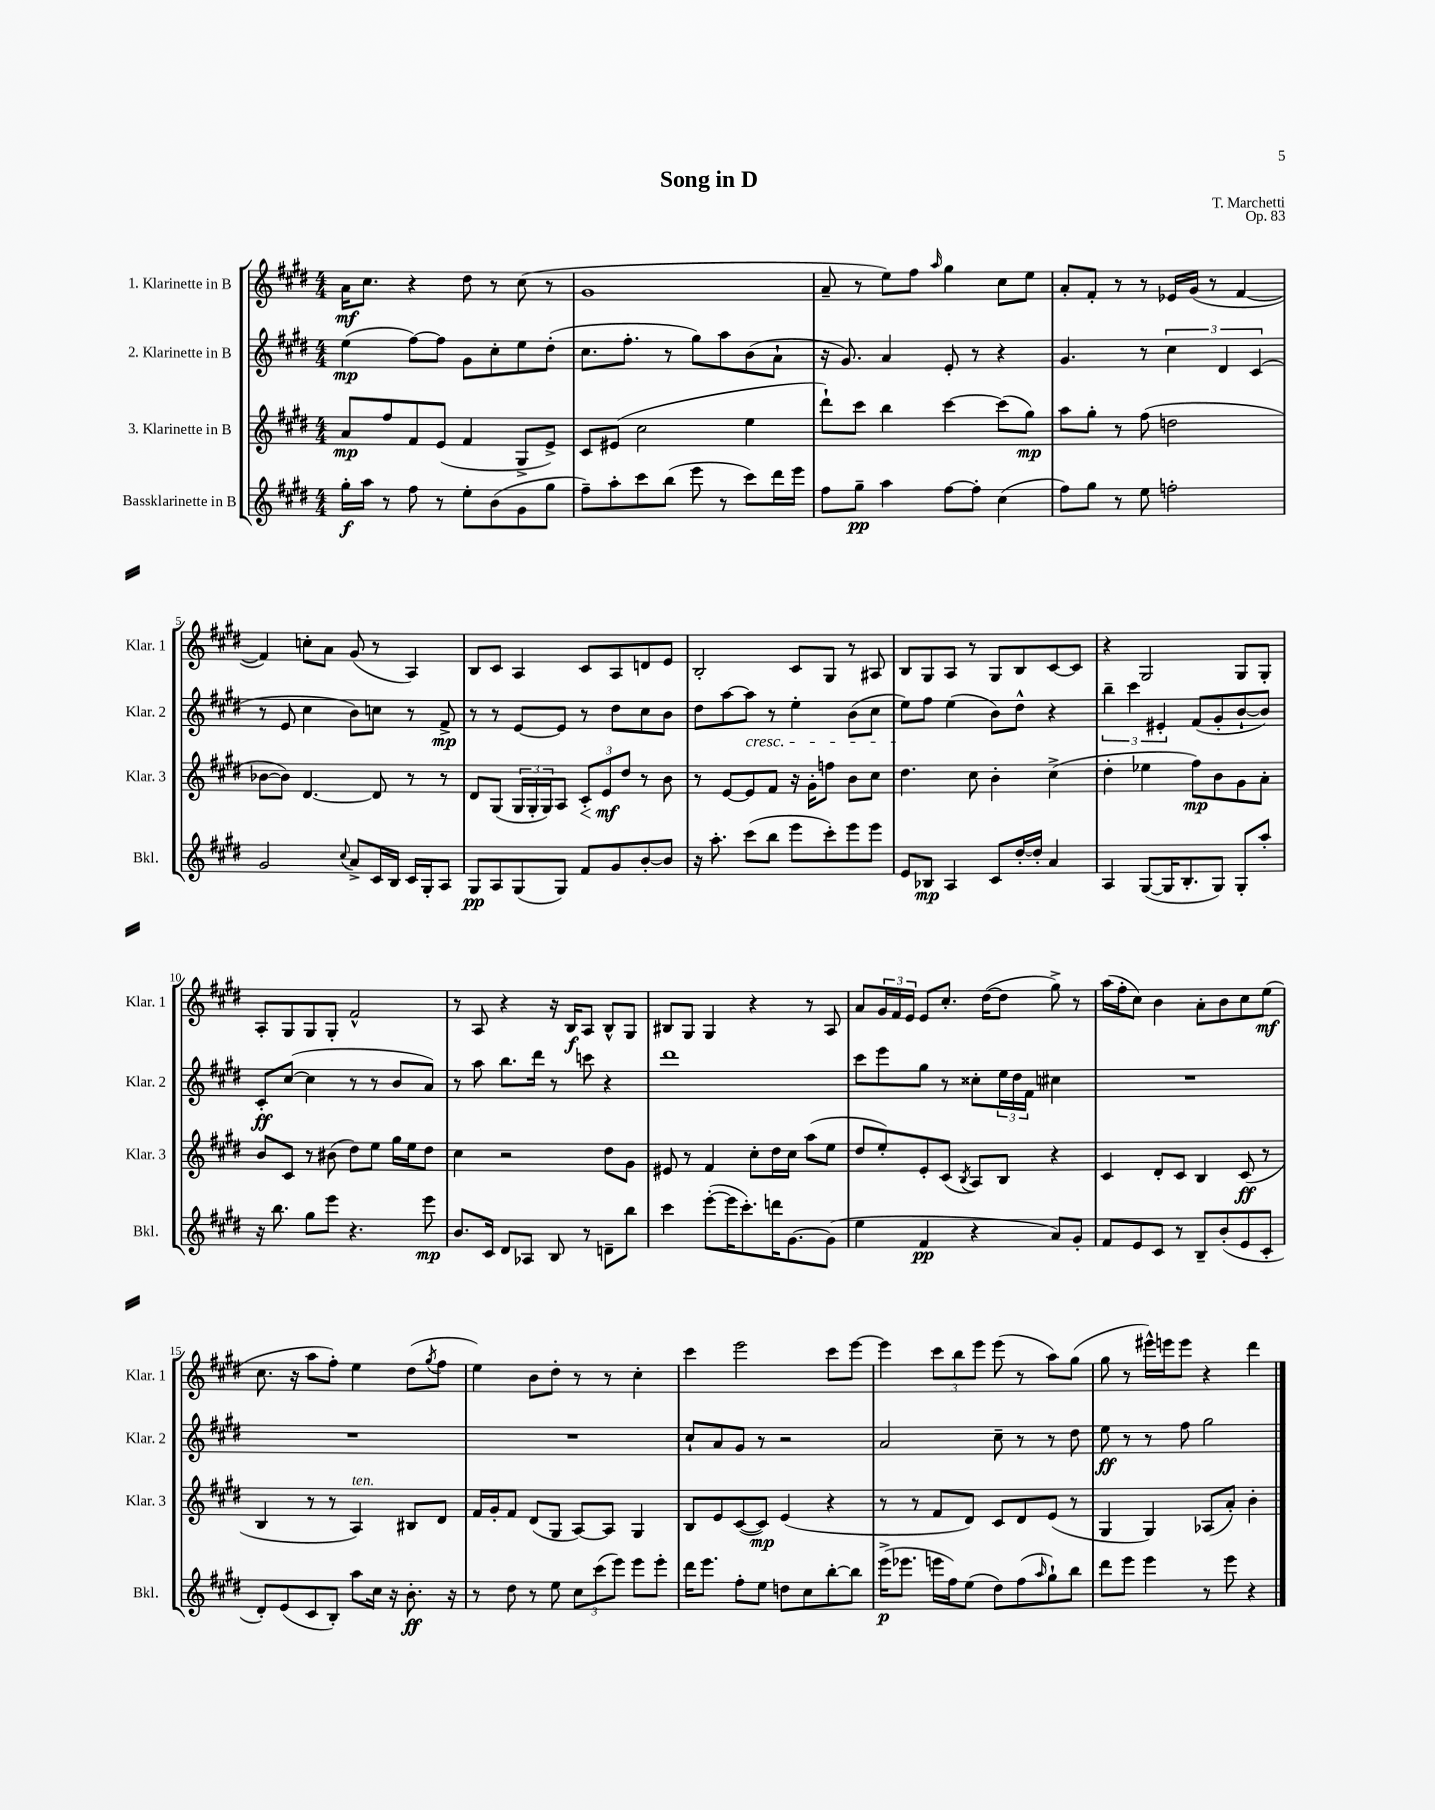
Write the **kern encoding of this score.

**kern	**dynam	**kern	**dynam	**kern	**dynam	**kern	**dynam
*part4	*part4	*part3	*part3	*part2	*part2	*part1	*part1
*staff4	*staff4	*staff3	*staff3	*staff2	*staff2	*staff1	*staff1
*I"Bassklarinette in B	*	*I"3. Klarinette in B	*	*I"2. Klarinette in B	*	*I"1. Klarinette in B	*
*I'Bkl.	*	*I'Klar. 3	*	*I'Klar. 2	*	*I'Klar. 1	*
*clefG2	*	*clefG2	*	*clefG2	*	*clefG2	*
*k[f#c#g#d#]	*	*k[f#c#g#d#]	*	*k[f#c#g#d#]	*	*k[f#c#g#d#]	*
*M4/4	*	*M4/4	*	*M4/4	*	*M4/4	*
=1	=1	=1	=1	=1	=1	=1	=1
16gg#'\LL	f	8a/L	mp	(4ee\	mp	16a\KL	mf
16aa\JJ	.	.	.	.	.	8.cc#\J	.
8r	.	8ff#/	.	.	.	.	.
8ff#\	.	8f#/	.	[8ff#\L)	.	4r	.
8r	.	(8e/J	.	8ff#\J]	.	.	.
8ee'\L	.	4f#/	.	8g#\L	.	8dd#\	.
(8b\	.	.	.	8cc#'\	.	8r	.
8g#\	.	8G#^/L	.	8ee\	.	(8cc#\	.
8gg#\J	.	8e^/J)	.	(8dd#'\J	.	8r	.
=2	=2	=2	=2	=2	=2	=2	=2
8ff#~\L)	.	8c#/L	.	8.cc#\L	.	1g#	.
8aa'\	.	(8e#X/J	.	.	.	.	.
.	.	.	.	8.ff#'\J	.	.	.
8ccc#\	.	2cc#\	.	.	.	.	.
(8bb\J	.	.	.	8r	.	.	.
8eee\	.	.	.	8gg#\L)	.	.	.
8r	.	.	.	8aa\	.	.	.
8ccc#\L)	.	4ee\	.	(8b\	.	.	.
16ddd#\L	.	.	.	8a`\J	.	.	.
16eee\JJ	.	.	.	.	.	.	.
=3	=3	=3	=3	=3	=3	=3	=3
8ff#\L	.	8ddd#`\L)	.	16r	.	8a~/	.
.	.	.	.	8.g#/)	.	.	.
8gg#~\J	pp	8ccc#\J	.	.	.	8r	.
4aa\	.	4bb\	.	4a/	.	8ee\L)	.
.	.	.	.	.	.	8ff#\J	.
.	.	.	.	.	.	16qqaa/	.
[8ff#\L	.	[4ccc#\	.	8e'/	.	4gg#\	.
8ff#'\J]	.	.	.	8r	.	.	.
(4cc#\	.	(8ccc#\L]	.	4r	.	8cc#\L	.
.	.	8gg#\J)	mp	.	.	8ee\J	.
=4	=4	=4	=4	=4	=4	=4	=4
8ff#\L)	.	8aa\L	.	4.g#/	.	8a'/L	.
8gg#\J	.	8gg#'\J	.	.	.	8f#'/J	.
8r	.	8r	.	.	.	8r	.
8ee\	.	(8ff#\	.	8r	.	8r	.
2ffn'\	.	2ddn\	.	6cc#\	.	16e-X/LL	.
.	.	.	.	.	.	(16g#/JJ	.
.	.	.	.	.	.	8r	.
.	.	.	.	6d#/	.	.	.
.	.	.	.	.	.	[4f#/	.
.	.	.	.	(6c#/	.	.	.
!!LO:LB:g=z
=5	=5	=5	=5	=5	=5	=5	=5
2g#/	.	[8b-X\L	.	8r	.	4f#/])	.
.	.	8b-\J])	.	8e/	.	.	.
.	.	[4.d#/	.	4cc#\	.	8ccn'\L	.
.	.	.	.	.	.	8a\J	.
8qqcc#/	.	.	.	.	.	.	.
8a^/L	.	.	.	8b\L)	.	(8g#/	.
16c#/L	.	8d#/]	.	8ccn\J	.	8r	.
16B/JJ	.	.	.	.	.	.	.
16c#/LL	.	8r	.	8r	.	4A/)	.
16G#'/J	.	.	.	.	.	.	.
8A/J	.	8r	.	8f#^/	mp	.	.
=6	=6	=6	=6	=6	=6	=6	=6
8G#/L	pp	8d#/L	.	8r	.	8B/L	.
8A/	.	(8G#/J	.	8r	.	8c#/J	.
(8G#/	.	24G#/LL	.	[8e/L	.	4A/	.
.	.	24G#'/	.	.	.	.	.
.	.	24G#/J)	.	.	.	.	.
8G#/J)	.	8A/J	.	8e/J]	.	.	.
!	!	!	!LO:HP:b	!	!	!	!
8f#/L	.	12c#'/L	<	8r	.	8c#/L	.
.	.	12e/	mf	.	.	.	.
8g#/	.	.	.	8dd#\L	.	8A/	.
.	.	12dd#/J	[	.	.	.	.
[8b'/	.	8r	.	8cc#\	.	8dn/	.
8b/J]	.	8b\	.	8b\J	.	8e/J	.
=7	=7	=7	=7	=7	=7	=7	=7
16r	.	8r	.	8dd#\L	.	2B'/	.
8.aa'\	.	.	.	.	.	.	.
.	.	[8e/L	.	[8aa\	.	.	.
!	!	!	!	!LO:TX:b:i:t=cresc.	!	!	!
(8ccc#\L	.	8e/]	.	8aa\J]	.	.	.
8bb\J	.	8f#/J	.	8r	.	.	.
8eee\L	.	16r	.	4ee'\	.	8c#/L	.
.	.	16g#'\KL	.	.	.	.	.
8ccc#'\)	.	8ffn\J	.	.	.	8G#/J	.
8eee\	.	8b\L	.	(8b\L	.	8r	.
8eee\J	.	8cc#\J	.	8cc#\J	.	8A#X/	.
=8	=8	=8	=8	=8	=8	=8	=8
8e/L	.	4.dd#\	.	8ee\L)	.	8B/L	.
8B-X/J	mp	.	.	8ff#\J	.	8G#/	.
4A/	.	.	.	(4ee\	.	8A/J	.
.	.	8cc#\	.	.	.	8r	.
8c#/L	.	4b'\	.	8b\L)	.	8G#/L	.
[16dd#'/L	.	.	.	8dd#^^\J	.	8B/	.
16dd#'/JJ]	.	.	.	.	.	.	.
4a/	.	(4cc#^\	.	4r	.	[8c#/	.
.	.	.	.	.	.	8c#/J]	.
=9	=9	=9	=9	=9	=9	=9	=9
4A/	.	4dd#'\	.	6bb~\	.	4r	.
.	.	.	.	6ccc#\	.	.	.
([8G#/L	.	4ee-X\	.	.	.	2G#/	.
.	.	.	.	6e#X'/	.	.	.
16G#/K]	.	.	.	.	.	.	.
8.B'/	.	.	.	.	.	.	.
.	.	8ff#\L)	mp	(8f#/L	.	.	.
8G#/J)	.	8b\	.	8g#'/	.	.	.
8G#'/L	.	8g#\	.	[8b`/	.	8G#/L	.
8aa'/J	.	8a'\J	.	8b/J])	.	8G#'/J	.
!!LO:LB:g=z
=10	=10	=10	=10	=10	=10	=10	=10
16r	.	8b/L	.	8c#'/L	ff	8A'/L	.
8.bb\	.	.	.	.	.	.	.
.	.	8c#/J	.	([8cc#/J	.	8G#/	.
8gg#\L	.	8r	.	4cc#\]	.	8G#/	.
8eee\J	.	(8b#X\	.	.	.	8G#'/J	.
4.r	.	8dd#\L)	.	8r	.	2f#^^/	.
.	.	8ee\J	.	8r	.	.	.
.	.	16gg#\LL	.	8b/L	.	.	.
.	.	16ee\J	.	.	.	.	.
8eee\	mp	8dd#\J	.	8a/J)	.	.	.
=11	=11	=11	=11	=11	=11	=11	=11
8.b/L	.	4cc#\	.	8r	.	8r	.
.	.	.	.	8aa\	.	8A/	.
16c#/Jk	.	.	.	.	.	.	.
8d#/L	.	2r	.	8.bb\L	.	4r	.
8A-X/J	.	.	.	.	.	.	.
.	.	.	.	16ddd#\Jk	.	.	.
8B/	.	.	.	8r	.	16r	.
.	.	.	.	.	.	16B/KL	f
8r	.	.	.	8cccn\	.	8A/J	.
8dn~\L	.	8dd#\L	.	4r	.	8B^^/L	.
8bb\J	.	8g#\J	.	.	.	8G#/J	.
=12	=12	=12	=12	=12	=12	=12	=12
4ccc#\	.	8e#X/	.	1ddd#	.	8B#X/L	.
.	.	8r	.	.	.	8G#/J	.
([8eee'\L	.	4f#/	.	.	.	4G#/	.
16eee\K]	.	.	.	.	.	.	.
8.ccc#'\)	.	.	.	.	.	.	.
.	.	8cc#'\L	.	.	.	4r	.
16dddn\K	.	16dd#\L	.	.	.	.	.
[8.g#\	.	16cc#\JJ	.	.	.	.	.
.	.	(8aa\L	.	.	.	8r	.
(8g#\J]	.	8ee\J	.	.	.	8A/	.
=13	=13	=13	=13	=13	=13	=13	=13
4ee\	.	8dd#/L	.	8ccc#\L	.	8a/L	.
.	.	8ee'/)	.	8eee\	.	24g#/L	.
.	.	.	.	.	.	24f#/	.
.	.	.	.	.	.	24e/JJ	.
4f#/	pp	8e'/	.	8gg#\J	.	8e/L	.
.	.	(8c#/J	.	8r	.	8.cc#'/J	.
.	.	8qB/	.	.	.	.	.
4r	.	8A/L)	.	8cc##X'\L	.	.	.
.	.	.	.	.	.	([16dd#\KL	.
.	.	8B/J	.	24ee\L	.	8dd#\J]	.
.	.	.	.	24dd#\	.	.	.
.	.	.	.	24f#\JJ	.	.	.
8a/L)	.	4r	.	4cc#X\	.	8gg#^\)	.
8g#'/J	.	.	.	.	.	8r	.
=14	=14	=14	=14	=14	=14	=14	=14
8f#/L	.	4c#/	.	1r	.	(16aa\LL	.
.	.	.	.	.	.	16ff#'\J	.
8e/	.	.	.	.	.	8cc#\J)	.
8c#/J	.	8d#'/L	.	.	.	4b\	.
8r	.	8c#/J	.	.	.	.	.
8B~/L	.	4B/	.	.	.	8a'\L	.
(8b'/	.	.	.	.	.	8b\	.
8e/	.	(8c#/	ff	.	.	8cc#\	.
8c#'/J	.	8r	.	.	.	(8ee\J	mf
!!LO:LB:g=z
=15	=15	=15	=15	=15	=15	=15	=15
8d#'/L)	.	4B/	.	1r	.	8.cc#\	.
(8e/	.	.	.	.	.	.	.
.	.	.	.	.	.	16r	.
8c#/	.	8r	.	.	.	8aa\L	.
8B'/J)	.	8r	.	.	.	8ff#'\J)	.
!	!	!LO:TX:a:i:t=ten.	!	!	!	!	!
8aa\L	.	4A/)	.	.	.	4ee\	.
16cc#\Jk	.	.	.	.	.	.	.
16r	.	.	.	.	.	.	.
8.b'\	ff	8B#X/L	.	.	.	(8dd#\L	.
.	.	.	.	.	.	8qgg#/	.
.	.	8d#/J	.	.	.	8ff#\J	.
16r	.	.	.	.	.	.	.
=16	=16	=16	=16	=16	=16	=16	=16
8r	.	16f#/LL	.	1r	.	4ee\)	.
.	.	16g#'/J	.	.	.	.	.
8dd#\	.	8f#/J	.	.	.	.	.
8r	.	(8d#/L	.	.	.	8b\L	.
8ee\	.	8G#/J	.	.	.	8dd#'\J	.
12cc#\L	.	[8A/L)	.	.	.	8r	.
(12ccc#\	.	.	.	.	.	.	.
.	.	8A/J]	.	.	.	8r	.
12eee\J)	.	.	.	.	.	.	.
8eee\L	.	4G#/	.	.	.	4cc#'\	.
8eee'\J	.	.	.	.	.	.	.
=17	=17	=17	=17	=17	=17	=17	=17
16ddd#\KL	.	8B/L	.	8cc#`/L	.	4ccc#\	.
8.eee\J	.	.	.	.	.	.	.
.	.	8e/	.	8a/	.	.	.
8ff#'\L	.	([8c#/	.	8g#/J	.	2eee\	.
8ee\J	.	8c#/J])	mp	8r	.	.	.
8ddn\L	.	(4e/	.	2r	.	.	.
8cc#\	.	.	.	.	.	.	.
[8bb'\	.	4r	.	.	.	8ccc#\L	.
8bb\J]	.	.	.	.	.	[8eee\J	.
=18	=18	=18	=18	=18	=18	=18	=18
(16eee^\KL	p	8r	.	2a/	.	4eee\]	.
8.eee-X\J	.	.	.	.	.	.	.
.	.	8r	.	.	.	.	.
16eeen\LL	.	8f#/L	.	.	.	12ccc#\L	.
16ff#\J)	.	.	.	.	.	.	.
.	.	.	.	.	.	12bb\	.
(8ee\J	.	8d#/J)	.	.	.	.	.
.	.	.	.	.	.	12eee\J	.
8dd#\L)	.	8c#/L	.	8cc#~\	.	(8eee\	.
(8ff#\	.	8d#/	.	8r	.	8r	.
16qqaa/	.	.	.	.	.	.	.
8gg#`\)	.	(8e/J	.	8r	.	8aa\L)	.
8bb\J	.	8r	.	8dd#\	.	(8gg#\J	.
=19	=19	=19	=19	=19	=19	=19	=19
8ddd#\L	.	4G#/	.	8ee\	ff	8gg#\	.
8eee\J	.	.	.	8r	.	8r	.
4eee\	.	4G#/)	.	8r	.	16eee#X^^\LL)	.
.	.	.	.	.	.	16eeen\J	.
.	.	.	.	8ff#\	.	8eee\J	.
8r	.	(8A-X/L	.	2gg#\	.	4r	.
8eee\	.	8a'/J)	.	.	.	.	.
4r	.	4b'\	.	.	.	4ddd#\	.
==	==	==	==	==	==	==	==
*-	*-	*-	*-	*-	*-	*-	*-
